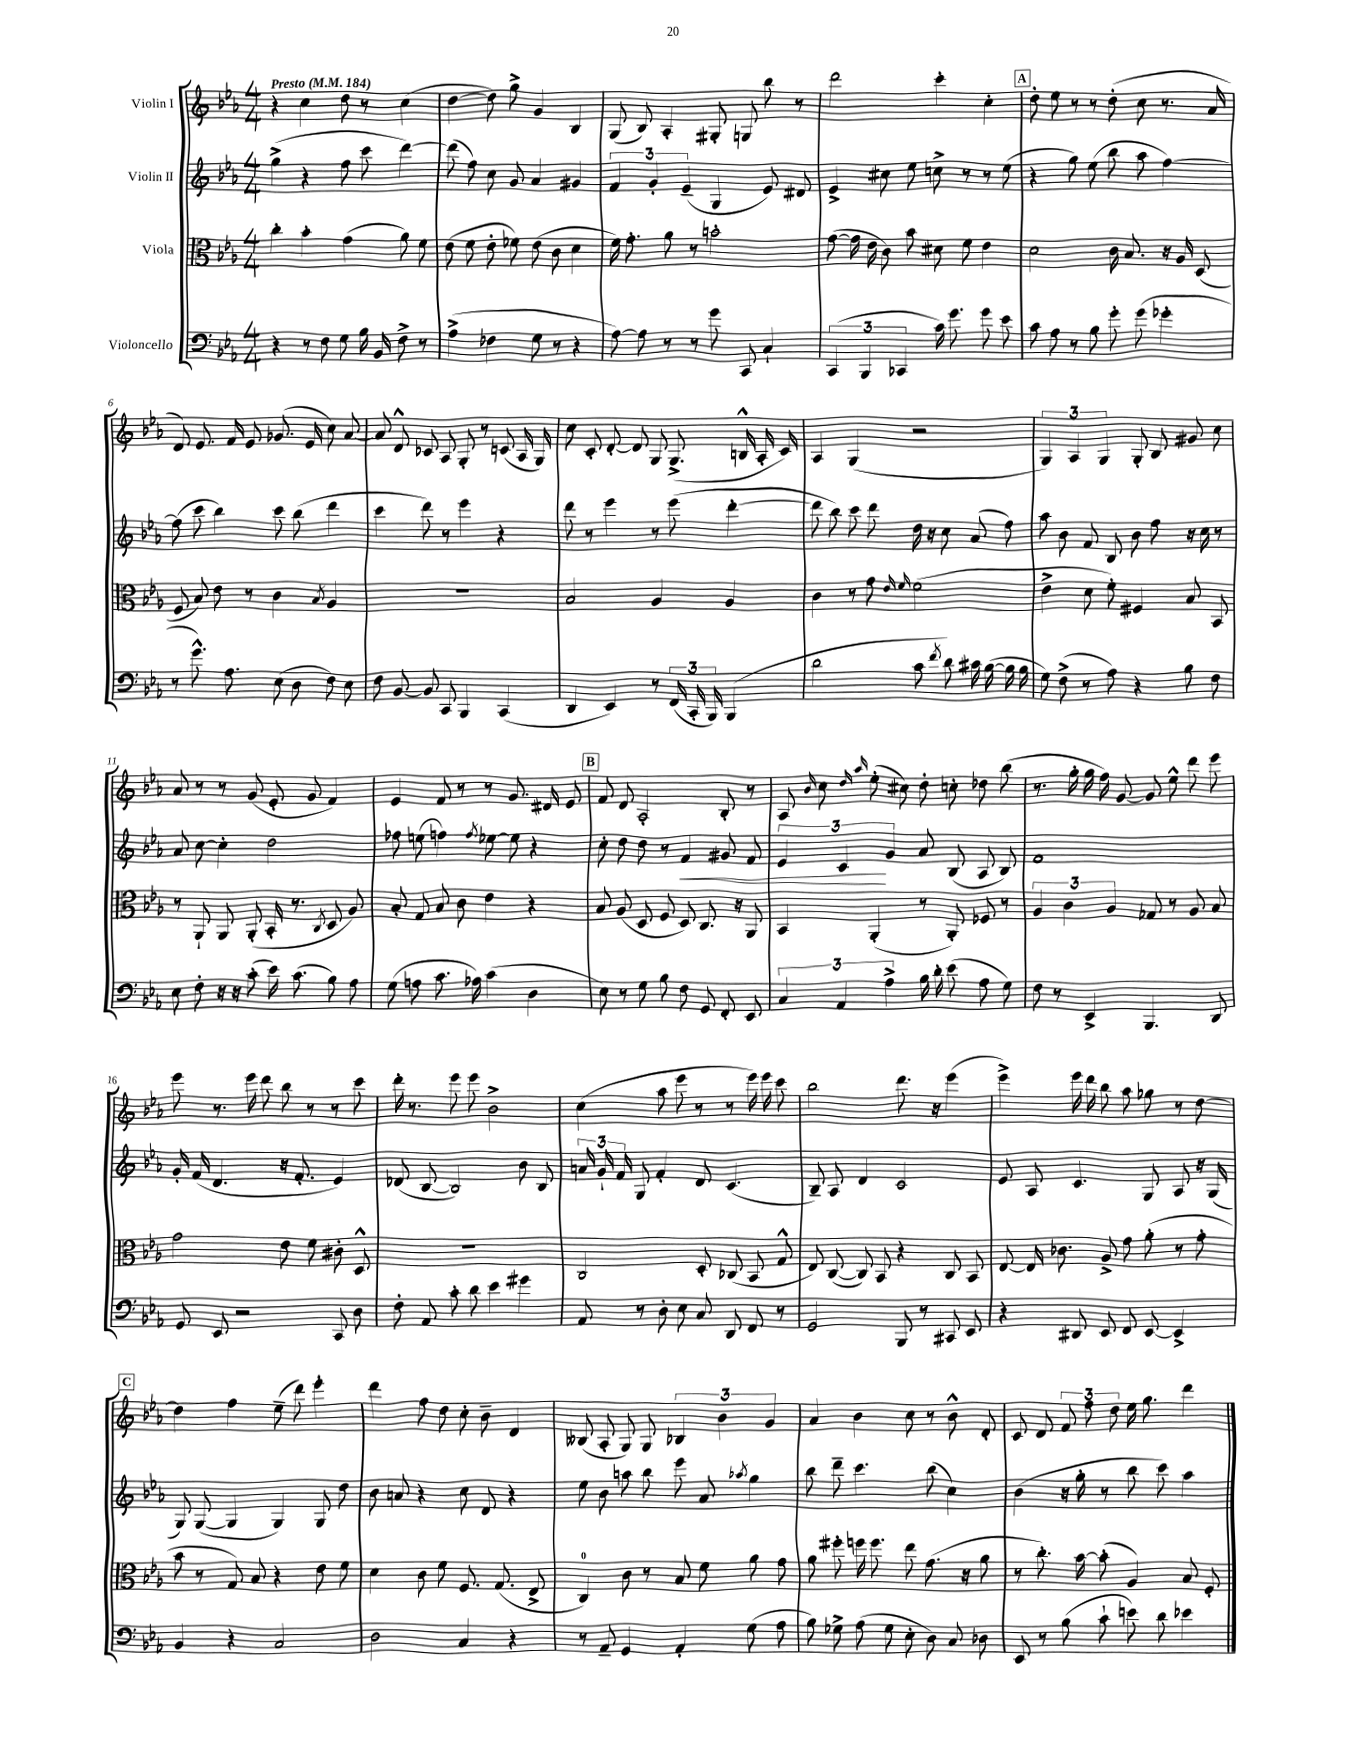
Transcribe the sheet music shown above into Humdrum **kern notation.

**kern	**kern	**kern	**dynam	**kern
*part4	*part3	*part2	*part2	*part1
*staff4	*staff3	*staff2	*staff2	*staff1
*I"Violoncello	*I"Viola	*I"Violin II	*	*I"Violin I
*clefF4	*clefC3	*clefG2	*	*clefG2
*k[b-e-a-]	*k[b-e-a-]	*k[b-e-a-]	*	*k[b-e-a-]
*M4/4	*M4/4	*M4/4	*	*M4/4
*MM184	*MM184	*MM184	*	*MM184
=1	=1	=1	=1	=1
!	!	!	!	!LO:TX:a:B:t=Presto
4r	4cc'\	(4gg^\	.	4r
8r	4b-'\	4r	.	4cc\
8F\	.	.	.	.
8G\	(4g\	8ff\	.	8dd\
16B-\	.	8ccc\	.	8r
16BB-/	.	.	.	.
8F^\	8a-\)	[4ddd\)	.	(4cc\
8r	8f\	.	.	.
=2	=2	=2	=2	=2
(4A-^\	(8e-\	(8ddd\]	.	[4dd\
.	8f\	8ff\)	.	.
4F-X\	8e-'\	8cc\	.	8dd\])
.	8f-X\)	8g/	.	8gg^\
8G\	(8e-\	4a-/	.	4g/
8r	8c\	.	.	.
4r	4d\	4g#X/	.	4B-/
=3	=3	=3	=3	=3
[8A-\)	16f\)	6f/	.	(8G/
.	8.g'\	.	.	.
8A-\]	.	.	.	8B-/)
.	.	6g'/	.	.
8r	8a-\	.	.	4A-'/
.	.	(6e-~/	.	.
8r	8r	.	.	.
8g\	2bn'\	4G/	.	8G#X'/
8CC/	.	.	.	8Gn/
4C`/	.	8e-/)	.	8bb-\
.	.	8d#X/	.	8r
=4	=4	=4	=4	=4
(6CC/	([8g\	4e-^/	.	2ddd\
.	16g\]	.	.	.
6BBB-/	.	.	.	.
.	16e-\	.	.	.
.	8c\)	8cc#X\	.	.
6CC-X/	.	.	.	.
.	8b-\	8ee-\	.	.
16c\)	8d#X\	8ccn^\	.	4ccc'\
8.g\	.	.	.	.
.	8f\	8r	.	.
8g\	4e-\	8r	.	4cc'\
8e-\	.	(8ee-\	.	.
!!LO:REH:place=s1:t=A
=5	=5	=5	=5	=5
8c\	2d\	4r	.	8dd'\
8A-\	.	.	.	8ee-\
8r	.	8gg\)	.	8r
8B-\	.	(8ee-\	.	8r
8g'\	16c\	8bb-\	.	(8dd'\
.	8.B-/	.	.	.
(8g\	.	8aa-\	.	8cc\
4g-X'\	16r	[4ff\)	.	8.r
.	16A-/	.	.	.
.	(8D/	.	.	.
.	.	.	.	16a-/
!!LO:LB:g=z
=6	=6	=6	=6	=6
8r	8F/	(8ff\]	.	8d/)
8.g^^\)	8B-/)	8ccc\	.	8.e-/
.	8e-\	4bb-\)	.	.
8.A-\	.	.	.	16f/
.	8r	.	.	8e-/
(8E-\	4c\	8ccc\	.	(8.g-X/
8D\	.	(8bb-\	.	.
.	.	.	.	16e-/
.	8qB-/	.	.	.
8F\)	4A-/	4ddd\	.	8cc\)
8E-\	.	.	.	[8a-/
=7	=7	=7	=7	=7
8F\	1r	4ccc\	.	8a-/]
[8BB-/	.	.	.	8d^^/
8BB-/]	.	8ddd\)	.	8c-X/
8CC/	.	8r	.	8A-/
4BBB-/	.	4eee-\	.	8G'/
.	.	.	.	8r
(4CC/	.	4r	.	(8cn/
.	.	.	.	16A-/
.	.	.	.	16G/)
=8	=8	=8	=8	=8
4DD/	2B-/	8ddd\	.	8cc\
.	.	8r	.	8c'/
4EE-/)	.	4eee-\	.	[8d'/
.	.	.	.	8d/]
8r	4A-/	8r	.	8G/
(24FF/	.	(8eee-\	.	(8.G^/
24CC'/	.	.	.	.
24BBB-/)	.	.	.	.
(4BBB-/	4A-/	[4ddd'\	.	.
.	.	.	.	16Bn^^/
.	.	.	.	16A-'/
.	.	.	.	16c/)
=9	=9	=9	=9	=9
2d\	4c\	8ddd\]	.	4A-/
.	.	8bb-\)	.	.
.	8r	8ccc\	.	(4G/
.	8g\	8ddd\	.	.
.	16qqe-/	.	.	.
.	16qqf/	.	.	.
8c\	(2f\	16dd\	.	2r
.	.	16r	.	.
8qf/	.	.	.	.
8d\)	.	8cc\	.	.
16c#X\	.	(8a-/	.	.
([16B-\	.	.	.	.
16B-\]	.	8ff\)	.	.
16B-\	.	.	.	.
=10	=10	=10	=10	=10
8G\)	4e-^\	8aa-\	.	6G/)
(8F^\	.	8b-\	.	.
.	.	.	.	6A-/
8r	8d\	8f/	.	.
.	.	.	.	6G/
8A-\)	8f'\)	8B-/	.	.
4r	4F#X/	8b-\	.	8G'/
.	.	8ff\	.	8B-/
8B-\	8B-/	16r	.	8g#X/
.	.	16cc\	.	.
8F\	8BB-/	8r	.	8cc\
!!LO:LB:g=z
=11	=11	=11	=11	=11
8E-\	8r	8a-/	.	8a-/
8F'\	8AA-`/	[8cc\	.	8r
16r	8AA-/	4cc'\]	.	8r
16r	.	.	.	.
(8c'\	(8AA-'/	.	.	(8g/
16e-\)	16BB-'/	2dd\	.	8e-'/
(8.c\	8.r	.	.	.
.	.	.	.	8g/
.	8qC/	.	.	.
8B-\)	8D/	.	.	4f/)
8A-\	8A-/)	.	.	.
=12	=12	=12	=12	=12
(8G\	8B-'/	8ff-X\	.	4e-/
8An\	8G/	(8een\	.	.
8.c\	8B-/	4ffn\)	.	8f/
.	8c\	.	.	8r
16A-X\)	.	.	.	.
.	.	8qff/	.	.
(4c\	4e-\	[8ee-X\	.	8r
.	.	8ee-\]	.	8.g/
4D\	4r	4r	.	.
.	.	.	.	16d#X/
.	.	.	.	8e-/
!!LO:REH:place=s1:t=B
=13	=13	=13	=13	=13
8E-\)	8B-/	8cc'\	.	8f/
8r	(8A-/	8dd\	.	8d/
8G\	8D/	8dd\	.	2A-'/
8B-\	8F/	8r	.	.
!	!	!	!LO:HP:b	!
8F\	8D/)	4f/	<	.
8GG/	8.C/	.	.	.
8FF'/	.	8g#X/	.	8B-'/
.	16r	.	.	.
8EE-/	8AA-/	8f/	.	8r
=14	=14	=14	=14	=14
6C/	4BB-/	6e-/	.	8A-/
.	.	.	.	16qqb-/
.	.	.	.	8cc\
6AA-/	.	6c/	.	.
.	.	.	.	16qqdd/
.	.	.	.	16qqaa-/
.	(4AA-'/	.	.	(8ee-'\
6A-^\	.	6g/	[	.
.	.	.	.	8cc#X\)
16B-\	8r	8a-/	.	8dd'\
16d'\	.	.	.	.
(8e-\	8AA-'/)	(8B-/	.	8ccn'\
8A-\	8F-X/	8A-/	.	8dd-X\
8G\)	8r	8B-/)	.	(8bb-\
=15	=15	=15	=15	=15
8F\	6A-/	1f	.	8.r
8r	.	.	.	.
.	6c\	.	.	.
.	.	.	.	16gg'\
4EE-^/	.	.	.	16gg\
.	.	.	.	16ff\)
.	6A-/	.	.	.
.	.	.	.	[8g/
4.BBB-/	8G-X/	.	.	8g/]
.	8r	.	.	8ee-^^\
.	8A-/	.	.	8ddd\
8DD/	8B-/	.	.	8eee-\
!!LO:LB:g=z
=16	=16	=16	=16	=16
8GG/	2g\	16g'/	.	8eee-\
.	.	(16f/	.	.
8EE-/	.	4.d/	.	8.r
2r	.	.	.	.
.	.	.	.	16eee-\
.	.	.	.	8ddd\
.	8e-\	16r	.	8bb-\
.	.	8.f'/	.	.
.	8f\	.	.	8r
8CC/	8c#X'\	4e-/)	.	8r
8D\	8D^^/	.	.	8ccc\
=17	=17	=17	=17	=17
8F'\	1r	(8d-X/	.	16ddd'\
.	.	.	.	8.r
8AA-/	.	[8B-/	.	.
8c'\	.	2B-/])	.	8eee-\
8d\	.	.	.	8eee-\
4e-\	.	.	.	2b-^\
4g#X\	.	8b-\	.	.
.	.	8B-/	.	.
=18	=18	=18	=18	=18
8AA-/	2C/	24an/	.	(4cc\
.	.	24g`/	.	.
.	.	24f/	.	.
8r	.	8G/	.	.
8D'\	.	4f'/	.	8aa-\
8E-\	.	.	.	8eee-\
8C/	8D'/	8d/	.	8r
8DD/	(8C-X/	(4.c/	.	8r
8FF/	8BB-/	.	.	16eee-\)
.	.	.	.	16eee-\
8r	8G^^/	.	.	8ccc\
=19	=19	=19	=19	=19
2GG/	8E-/)	8B-~/)	.	2bb-\
.	([8C/	8A-/	.	.
.	8C/])	4d/	.	.
.	8BB-/	.	.	.
8BBB-/	4r	2c/	.	8.ddd\
8r	.	.	.	.
.	.	.	.	16r
8CC#X/	8C/	.	.	(4eee-\
8EE-/	8BB-/	.	.	.
=20	=20	=20	=20	=20
4r	[8E-/	8e-/	.	4eee-^\)
.	16E-/]	8A-/	.	.
.	8.c-X\	.	.	.
8DD#X/	.	4.c/	.	16eee-\
.	.	.	.	16ddd\
8EE-/	8A-^/	.	.	8bb-\
8FF/	8g\	.	.	8aa-\
[8EE-/	(8a-'\	8G/	.	8gg-X\
4EE-^/]	8r	8A-/	.	8r
.	8g'\	16r	.	[8dd\
.	.	(16G/	.	.
!!LO:LB:g=z
!!LO:REH:place=s1:t=C
=21	=21	=21	=21	=21
4BB-/	8b-\	8G/)	.	4dd\]
.	8r	([8G/	.	.
4r	8G/)	4G/]	.	4ff\
.	8B-/	.	.	.
2C/	4r	4G/)	.	(8ee-~\
.	.	.	.	8ddd\)
.	8e-\	8G/	.	4eee-'\
.	8f\	8dd\	.	.
=22	=22	=22	=22	=22
2D\	4d\	8b-\	.	4ddd\
.	.	8an/	.	.
.	8c\	4r	.	8ff\
.	8f\	.	.	8dd\
4C/	8.F/	8cc\	.	8cc'\
.	.	8d/	.	8b-~\
.	(8.G/	.	.	.
4r	.	4r	.	4d/
.	8E-^/	.	.	.
=23	=23	=23	=23	=23
8r	4C/)	8ee-\	.	(8B--X/
8AA-~/	.	8b-\	.	8A-'/
4GG/	8c\	8aan\	.	8G/)
.	8r	8bb-\	.	8G/
4AA-'/	8B-/	8eee-\	.	6B-X/
.	8f\	8a-/	.	.
.	.	.	.	6b-\
.	.	8qaa-X/	.	.
(8G\	8a-\	4gg\	.	.
.	.	.	.	6g/
8A-\	8g\	.	.	.
=24	=24	=24	=24	=24
8B-\)	8a-\	8bb-\	.	4a-/
8G-X^\	8ff#X'\	8ddd~\	.	.
(8A-\	16ffn\	4.ccc\	.	4b-\
.	8.ff\	.	.	.
8G-\	.	.	.	.
8E-'\	8ee-\	.	.	8cc\
8D\)	(8.g\	(8bb-\	.	8r
8C/	.	4cc\)	.	8b-^^\
.	16r	.	.	.
8D-X\	8a-\	.	.	8d'/
=25	=25	=25	=25	=25
8EE-/	8r	(4b-\	.	8c/
8r	8.cc'\)	.	.	8d/
(8B-\	.	16r	.	12f/
.	[16b-\	16gg'\	.	.
.	.	.	.	12ff\
8c`\	(8b-'\]	8r	.	.
.	.	.	.	12dd\
8en\)	4A-/)	8bb-\	.	16ee-\
.	.	.	.	8.gg\
8d\	.	8ccc\)	.	.
4e-X\	8B-/	4aa-\	.	4ddd\
.	8F'/	.	.	.
==	==	==	==	==
*-	*-	*-	*-	*-
